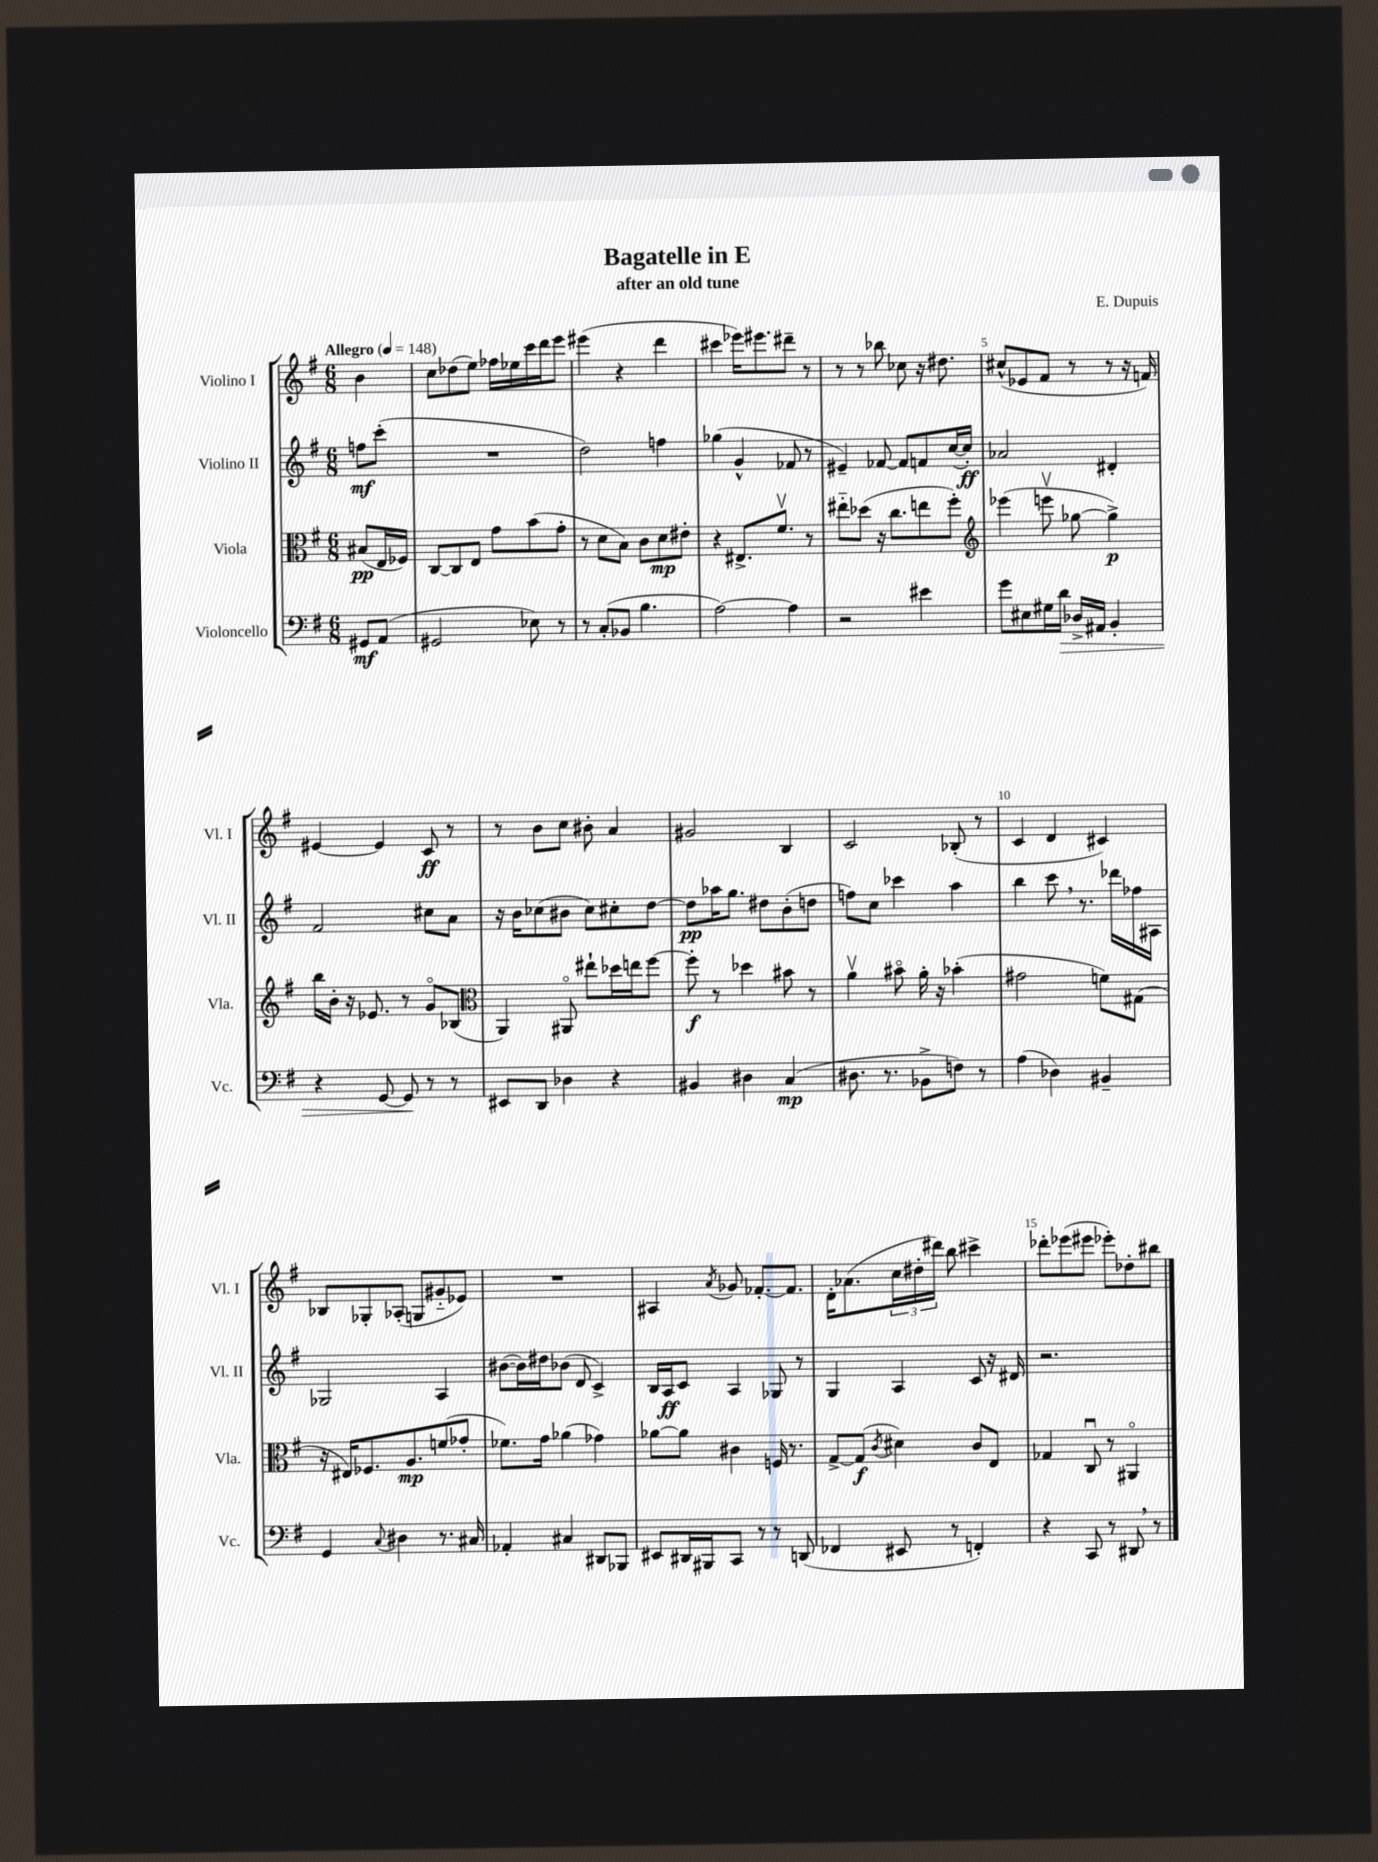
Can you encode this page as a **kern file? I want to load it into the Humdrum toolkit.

**kern	**kern	**kern	**kern
*staff4	*staff3	*staff2	*staff1
*clefF4	*clefC3	*clefG2	*clefG2
*k[f#]	*k[f#]	*k[f#]	*k[f#]
*M6/8	*M6/8	*M6/8	*M6/8
*MM148	*MM148	*MM148	*MM148
8GG#	(8B#	8ff	4b
(8AA	16E	(8ccc'	.
.	16F-)	.	.
=	=	=	=
2GG#	[8C	2.r	8cc
.	8C]	.	(8dd-
.	8E	.	8ee)
.	8g	.	16ff-
.	.	.	16ee-
8E-)	(8b	.	16ccc
.	.	.	16ddd
8r	8g'	.	8eee
=	=	=	=
8r	8r	2dd)	(4eee#
(8C'	8d	.	.
8BB-	8B)	.	4r
4.B	8c	.	.
.	8d	4ff	4ddd
.	8e#'	.	.
=	=	=	=
[2A)	4r	(4gg-	4ccc#
.	8.E#^	4g^^	16eee-)
.	.	.	8.eee#
.	8.f#v	.	.
4A]	.	8f-	8ddd#~
.	8r	8r	8r
=	=	=	=
2r	8ee#'~	4e#~)	8r
.	(8dd-	.	8r
.	16r	[8f-	8bb-
.	8.cc	.	.
.	.	8f-]	8cc-
4e#	8ee	8f	16r
.	.	.	8.dd#
.	8ff#')	([16cc	.
.	.	16cc'])	.
=	=	=	=
*	*clefG2	*	*
8g	(4eee-	2a-	(8cc#^^
8E#	.	.	8e-
16G#	8eeev	.	8f#
16d	.	.	.
16D-^	[8gg-	.	8r
16AA#	.	.	.
4BB'	4gg-^])	4d#'	8r
.	.	.	16r
.	.	.	16f)
=	=	=	=
4r	16bb	2f#	[4e#
.	16b'	.	.
.	16r	.	.
.	8.e-	.	.
[8GG	.	.	4e#]
8GG]	8r	.	.
8r	8go	8cc#	8c
8r	(8B-	8a	8r
=	=	=	=
*	*clefC3	*	*
8EE#	4AA)	16r	8r
.	.	16b	.
8DD	.	(8cc-	8b
4D-	8AA#o	8b#	8cc
.	8ee#`	8cc-)	8b#'
4r	16dd-	8cc#'	4a
.	16ee	.	.
.	[8ff#	[8dd	.
=	=	=	=
4BB#	8ff#']	8dd]	2g#
.	8r	16aa-	.
.	.	8.gg	.
4D#	4dd-	.	.
.	.	8dd#	.
(4C	8b#	(8b'	4B
.	8r	8dd	.
=	=	=	=
8.D#	4av	8ff)	2c
.	.	8cc	.
8.r	.	.	.
.	8b#o	4ccc-	.
8BB-^	16a'	.	.
.	16r	.	.
8F)	(4b-'	4aa	(8B-'
8r	.	.	8r
=	=	=	=
(4A	2g#	4bb	4c
4D-)	.	8ccc	4d
.	.	8.r	.
4BB#~	8f)	.	4c#)
.	.	16ddd-	.
.	(8G#	16ff-	.
.	.	16A#	.
=	=	=	=
4GG	16r	2G-	8B-
.	16E#)	.	.
.	8.F-	.	8G-'
8qqC	.	.	.
4D#	.	.	(8A-'
.	8.A	.	.
.	.	.	8G
8.r	(8f	4A	8g#'~
.	8g-'	.	8e-)
16C#	.	.	.
=	=	=	=
4AA-'	8.f-)	([8b#	2.r
.	.	16b#])	.
.	16g	16dd#	.
4C#	(4a-	(8b-	.
.	.	8d	.
8DD#	4g-)	4c^)	.
8BBB-	.	.	.
=	=	=	=
8EE#	[8a-	16B	4A#
.	.	16A	.
16DD#	8a-]	8c	.
16BBB#	.	.	.
.	.	.	8qa
8CC	4c#	4A	8g-
8r	.	.	[8.f-'
8r	16F	8G-	.
.	8.r	.	8.f-]
(8DD	.	8r	.
=	=	=	=
4FF-	[8G^	4G	16d'
.	.	.	(8.a-
.	(8G]	.	.
.	8qc	.	.
8EE#	4d#)	4A	24cc
.	.	.	24dd#'
.	.	.	24ddd#)
8r	.	.	8bb
4FF')	8c	8c	4ccc#^
.	8E	16r	.
.	.	16d#	.
=	=	=	=
4r	4G-	2.r	8ddd-'
.	.	.	(8eee-
8CC	8Cu	.	8eee#
8r	8r	.	8eee-')
8DD#	4AA#o	.	8dd-'
8r	.	.	8bb#
==	==	==	==
*-	*-	*-	*-
